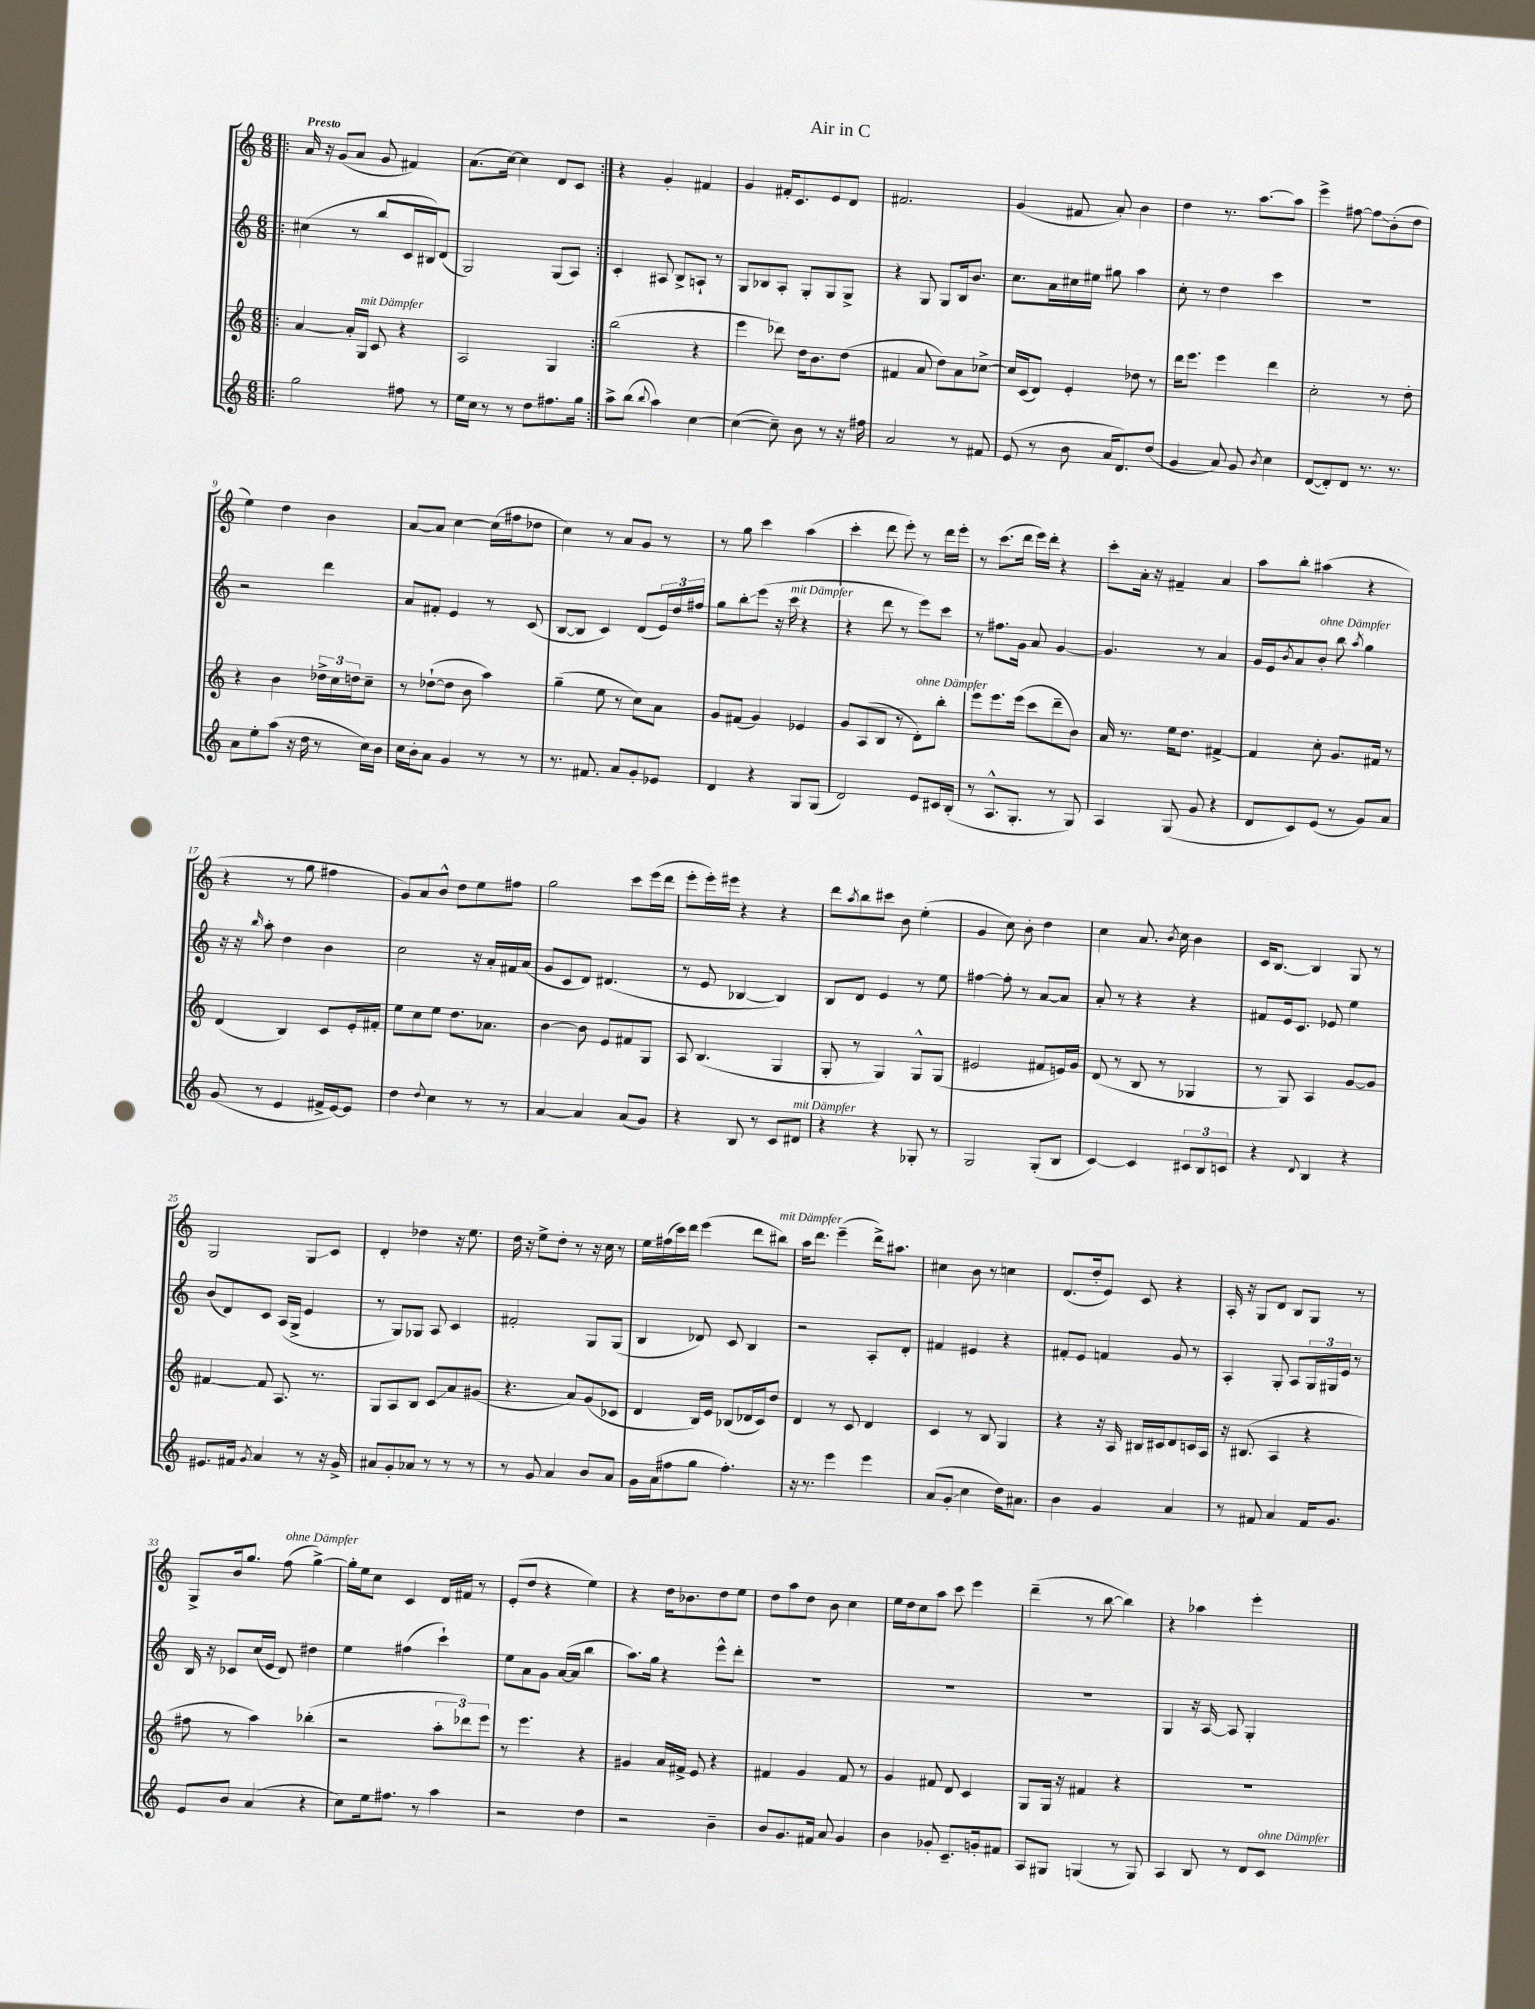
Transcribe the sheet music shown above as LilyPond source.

\header { title = "Air in C" }
<<
\new StaffGroup <<
\new Staff = "s0" {
    \clef treble \key c \major \numericTimeSignature \time 6/8 \tempo "Presto"
    \repeat volta 2 { \bar ".|:" a'16 r16 g'8( a'8 g'8 fis'4) |
    a'8.( c''16~) c''4 d'8 c'8 | }
    r4 g'4-. fis'4 |
    g'4 fis'16-. c'8. e'8 d'8 |
    fis'2. |
    g'4( fis'8 a'8-.) b'4 |
    d''4 r8. a''8.~ a''8 |
    e'''4-> fis''8~ fis''8\glissando b'8-.( d''8 |
    e''4) d''4 b'4 |
    a'8~ a'8 c''4~ c''16( fis''16 des''8 |
    c''4) r8 a'8 g'8 r8 |
    r8 g''8 c'''4 a''4( |
    c'''4-. d'''8 e'''8-.) r8 d'''16 e'''16-. |
    r8 c'''8.( d'''16 e'''16) d'''16-. r4 |
    c'''8-. a'16-. r16 fis'4-- a'4 |
    a''8 b''8-. ais''4( r4 |
    r4 r8 g''8 fis''4 |
    g'8) a'8 b'8-^ d''8 e''8 fis''8 |
    g''2 c'''8 e'''16( d'''16 |
    e'''8-. e'''16-.) eis'''16 r4 r4 |
    d'''8 \acciaccatura { a''8 } b''8 cis'''8 b'8 e''4-.( |
    g'4 c''8) b'8-. d''4 |
    c''4 a'8. \acciaccatura { b'8 } c''16 b'4 |
    c'16 b8.~ b4 g8 r8 |
    g2 g8\glissando c'8 |
    d'4-. des''4 r16 e''8. |
    d''16 r16 e''8-> d''8-. r8 r16 c''16 r8 |
    e''16 fis''16( c'''16) d'''16 e'''4( d'''8 bis''8^\markup { \italic "mit Dämpfer" }) |
    a''16 d'''8. e'''4--( d'''16->) ais''8. |
    cis''4 b'8 r8 c''4 |
    d'8.( d''16-. e'8) c'8 r4 |
    a16-. r16 g8 d'8 b8 g8 r8 |
    g8-> b'16 g''8. f''8^\markup { \italic "ohne Dämpfer" }( g''4~->) |
    g''16-. e''16 c''8 c'4 d'16 fis'16 r8 |
    e'8-.( d''8 r4 e''4) |
    r4 d''16 bes'8. d''8 e''8 |
    d''8 a''8 d''8 b'8 c''4 |
    e''16 d''16 c''8 a''8 c'''8 e'''4 |
    d'''4--( r8 b''8~ b''4) |
    r4 aes''4 e'''4-. \bar "|." |
}
\new Staff = "s1" {
    \clef treble \key c \major \numericTimeSignature \time 6/8
    \repeat volta 2 { \bar ".|:" cis''4( r8 b''8 c'16 bis16) d'8( |
    g2) g8( a8) | }
    c'4-. ais8 b8-> a8-! r8 |
    g8 bes8 a8-. g8-. g8 g8-> |
    r4 g8 g8 b16 b'8. |
    c''8. a'16 cis''16 eis''16 gis''8 a''4 |
    c''8-. r8 d''4 c'''4 |
    R2. |
    r2 d'''4 |
    a'8 fis'8-. e'4 r8 c'8( |
    b8~ b8 c'4) d'8( \tuplet 3/2 { e'16) d''16 fis''16 } |
    g''8 b''8-.\glissando e'''8( r16 c'''16^\markup { \italic "mit Dämpfer" } r4 |
    r4 d'''8 r8 e'''8) c'''8 |
    r8 fis''8. g'16 a'8 g'4~ |
    g'4. r8 a'4 |
    g'16 e'16 \acciaccatura { b'8 } a'8 b'8-.^\markup { \italic "ohne Dämpfer" } b''8 \acciaccatura { a''8 } g''4 |
    r16 r16 \grace { b''16 } a''8-. d''4 b'4 |
    c''2 r16 a'16-. fis'16 a'16( |
    g'8 c'8 d'8) dis'4.( |
    r8 e'8 bes4~ bes4) |
    b8 d'8 e'4 r8 e''8 |
    fis''4~ fis''8-. r8 a'8~ a'8 |
    a'8-. r8 r4 r4 |
    fis'8 e'16 c'8. ees'8 e''4 |
    b'8( d'8) c'8 a16( g16-> e'4 |
    r8 g8) ges8 a8 c'4 |
    fis'2-. g8 g8( |
    b4 des'8) c'8 b4 |
    r2 a8-. d'8-. |
    fis'4 eis'4 r4 |
    fis'8-. e'8 f'4 g'8 r8 |
    a4-. g8-. a8 \tuplet 3/2 { g16 gis16 e'16 } r8 |
    b16 r16 ces'8 c''16( e'16 d'8) dis''4 |
    e''4 fis''4( c'''4-!) |
    e''8 a'8 g'8 a'16~( a'16 b''4 |
    a''8.) g''16 r4 e'''8-^ d'''8-. |
    R2. |
    R2. |
    R2. |
    g4 r16 a16~ a8 g4-. \bar "|." |
}
\new Staff = "s2" {
    \clef treble \key c \major \numericTimeSignature \time 6/8
    \repeat volta 2 { \bar ".|:" a'4~ a'16-. g16^\markup { \italic "mit Dämpfer" } c'8 r4 |
    a2 g4 | }
    b''2( r4 |
    e'''4 des'''8) d''16 b'8. d''8( |
    fis'4 a'8 d''8) a'8 ces''8~-> |
    ces''16 c'16( d'8) e'4-. des''8 r8 |
    d'''16 e'''8. e'''4 d'''4 |
    c''2-. r8 d''8-. |
    r4 b'4 \tuplet 3/2 { des''16-> c''16 d''16 } c''8-- |
    r8 des''8~-!( des''8 b'8 a''4) |
    g''4--( e''8 r8 c''8) a'8 |
    g'8 fis'8( g'4) ees'4 |
    g'8 a8( b8 r8 d'8-.^\markup { \italic "ohne Dämpfer" }) b''8-. |
    e'''8 e'''8. e'''16( c'''8 d'''8-- b'8) |
    a'16 r8. e''16 d''8. fis'4~-> |
    fis'4 c''8-. g'8. fis'16 r8 |
    d'4( b4) c'8 e'16-. fis'16-. |
    e''8 c''8 e''8 d''8. aes'8. |
    b'4~ b'8 e'8 fis'8 g8 |
    a8 b4.( g4 |
    g8-. r8 g4) g8-^ g8( |
    eis'2 fis'8 e'16) g'16 |
    d'8( r8 b8 r8 ges4 |
    r8 g8) a4 g'8~ g'8 |
    fis'4~ fis'8 a8. r8. |
    g8 a8 b8 c'8\glissando a'8 gis'8( |
    r4. a'8) g'8( ces'8 |
    d'4 b16) e'16 bes8( des'16 c'16) d''8 |
    d'4 r8 c'8 d'4 |
    c'4 r8 b8 g4 |
    r4 r16 a16 bis16 cis'16 d'8 c'16 a16 |
    r16 bis8.( a4 r4 |
    fis''8 r8 a''4) bes''4-.( |
    r2 \tuplet 3/2 { a''8-. des'''8) e'''8 } |
    r8 e'''4. r4 |
    gis'4 a'16 fis'16-> e'8 r4 |
    fis'4 g'4 fis'8 r8 |
    g'4 fis'8 d'8 c'4 |
    g8 g16 r16 fis'4 r4 |
    R2. \bar "|." |
}
\new Staff = "s3" {
    \clef treble \key c \major \numericTimeSignature \time 6/8
    \repeat volta 2 { \bar ".|:" g''2 fis''8 r8 |
    e''16 c''16 r8 r8 d''8 fis''8. g''16 | }
    a''8-> b''8( \appoggiatura { b''8 } a''4) c''4~ |
    c''4~( c''8--) b'8 r8 r16 fis''16 |
    a'2 r8 fis'8 |
    e'8( r8 b'8 a'16 d'8.) d''8( |
    g'4 a'8) g'8 \acciaccatura { b'8 } c''4 |
    d'8~( d'8-.) d'8 r8. r8. |
    a'8 e''8-. a''8( r16 d''16 r8 c''16) b'16 |
    c''16 b'16-. a'8 g'4 r8 r8 |
    r8. fis'8. a'8 g'8-. ees'8 |
    d'4 r4 g8 g8( |
    d'2) e'8 cis'16 b16-.( |
    r8 a8.-^ g8.-. r8 g8) |
    a4 g8( g'8 r4 |
    d'8 c'8) e'8( r8 g'8) a'8 |
    g'8( r8 e'4 fis'16-> e'16~) e'8 |
    d''4 \appoggiatura { d''8 } c''4 r8 r8 |
    a'4~ a'4 a'8( g'8) |
    r4 b8 r8 c'8 dis'8^\markup { \italic "mit Dämpfer" } |
    r4 r4 ges8-. r8 |
    g2 g8-.( b8 |
    c'4~) c'4 \tuplet 3/2 { cis'8 b8 c'8 } |
    r4 \appoggiatura { d'8 } b4 r4 |
    eis'8. fis'16 \acciaccatura { g'8 } a'4 r8 r16 g'16-> |
    ais'8 g'8-. aes'8 r8 r8 r8 |
    r8 g'8 a'4 b'8 a'8 |
    g'16 a'16( fis''8 g''8 fis''4.-.) |
    r16 r8. e'''4 e'''4 |
    a'8( g'8-.\glissando c''4 d''16) ais'8. |
    b'4 g'4 a'4 |
    r8 fis'8 a'4 fis'16 g'8. |
    e'8 b'8 a'4( r4 |
    c''8) e''16 fis''8. r8 a''4 |
    r2 d''4 |
    r2 b'4-- |
    b'8 g'8. fis'16 a'8 g'4 |
    b'4 ges'8-. c'8.-- g'16-. fis'8 |
    a8 gis8 g4( r8 g8) |
    a4 b8 r8 d'8 c'8^\markup { \italic "ohne Dämpfer" } \bar "|." |
}
>>
>>
